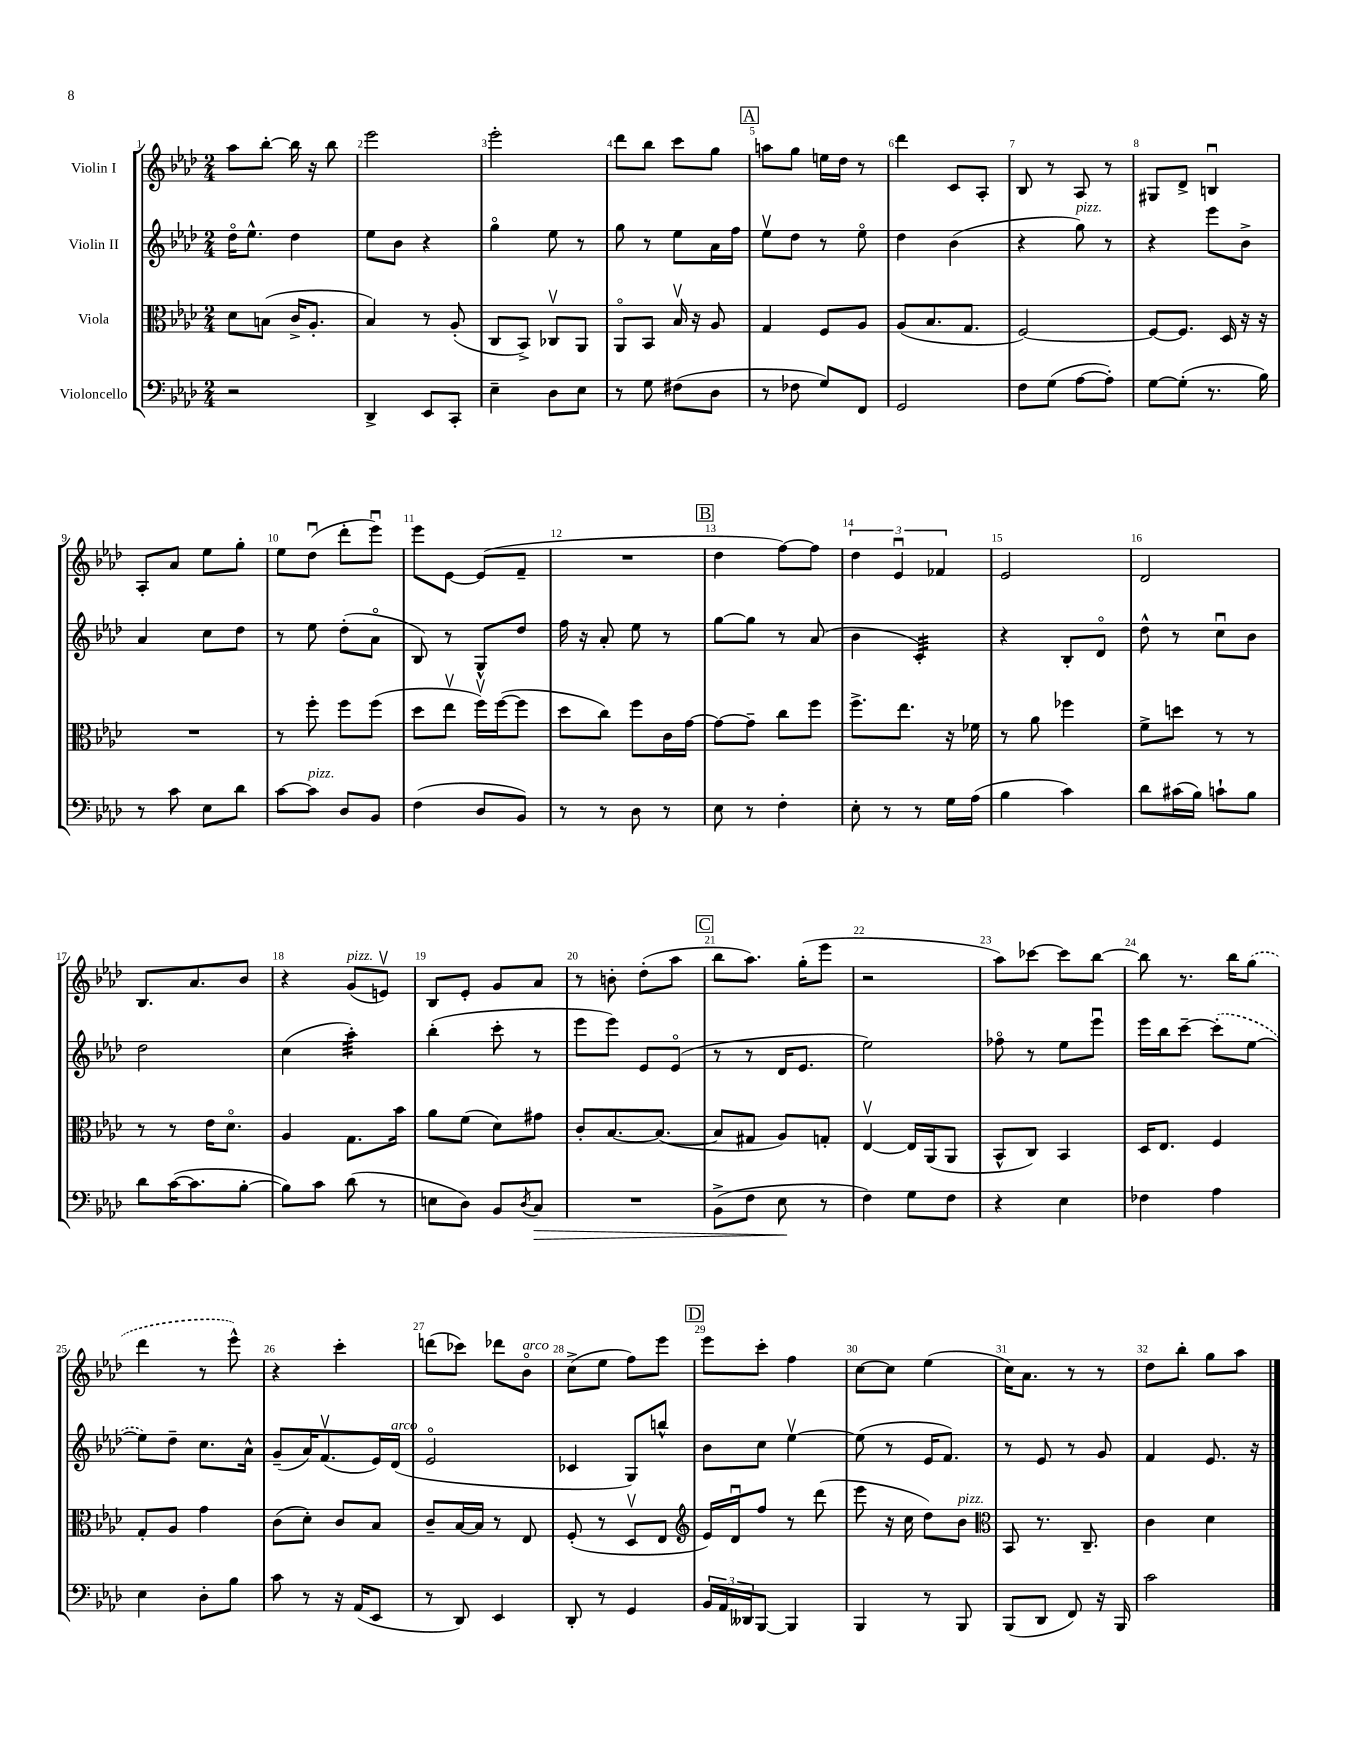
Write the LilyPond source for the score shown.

<<
\new StaffGroup <<
\new Staff = "s0" \with { instrumentName = "Violin I" } {
    \clef treble \key aes \major \numericTimeSignature \time 2/4
    aes''8 bes''8~-. bes''16 r16 bes''8 |
    ees'''2 |
    ees'''2-. |
    des'''8 bes''8 c'''8 g''8 |
    \mark \markup { \box "A" } a''8 g''8 e''16 des''16 r8 |
    des'''4 c'8 aes8-. |
    bes8 r8 aes8 r8 |
    gis8 des'8-> b4\downbow |
    aes8-. aes'8 ees''8 g''8-. |
    ees''8 des''8\downbow( des'''8-. ees'''8\downbow) |
    ees'''8 ees'8~ ees'8( f'8-- |
    R2 |
    \mark \markup { \box "B" } des''4 f''8~) f''8 |
    \tuplet 3/2 { des''4 ees'4\downbow fes'4 } |
    ees'2 |
    des'2 |
    bes8. aes'8. bes'8 |
    r4 g'8^\markup { \italic "pizz." }( e'8\upbow) |
    bes8 ees'8-. g'8 aes'8 |
    r8 b'8-. des''8-.( aes''8 |
    \mark \markup { \box "C" } bes''8 aes''8.) g''16-.( ees'''8 |
    r2 |
    aes''8) ces'''8~ ces'''8 bes''8~ |
    bes''8 r8. bes''16 \once \slurDashed g''8( |
    des'''4 r8 ees'''8-^) |
    r4 c'''4-. |
    d'''8( ces'''8) des'''8 bes'8\flageolet^\markup { \italic "arco" } |
    c''8->( ees''8 f''8) ees'''8 |
    \mark \markup { \box "D" } ees'''8 c'''8-. f''4 |
    c''8~ c''8 ees''4( |
    c''16) aes'8. r8 r8 |
    des''8 bes''8-. g''8 aes''8 \bar "|." |
}
\new Staff = "s1" \with { instrumentName = "Violin II" } {
    \clef treble \key aes \major \numericTimeSignature \time 2/4
    des''16\flageolet ees''8.-^ des''4 |
    ees''8 bes'8 r4 |
    g''4\flageolet ees''8 r8 |
    g''8 r8 ees''8 aes'16 f''16 |
    \mark \markup { \box "A" } ees''8\upbow des''8 r8 ees''8\flageolet |
    des''4 bes'4( |
    r4 g''8^\markup { \italic "pizz." }) r8 |
    r4 ees'''8 bes'8-> |
    aes'4 c''8 des''8 |
    r8 ees''8 des''8-.( aes'8\flageolet |
    bes8) r8 g8-^ des''8 |
    f''16 r16 aes'8-. ees''8 r8 |
    \mark \markup { \box "B" } g''8~ g''8 r8 aes'8( |
    bes'4 c'4:32-.) |
    r4 bes8-. des'8\flageolet |
    des''8-^ r8 c''8\downbow bes'8 |
    des''2 |
    c''4( aes''4:32-.) |
    bes''4-.( c'''8-. r8 |
    ees'''8 ees'''8) ees'8 ees'8\flageolet( |
    \mark \markup { \box "C" } r8 r8 des'16 ees'8. |
    ees''2) |
    fes''8\flageolet r8 ees''8 ees'''8\downbow |
    ees'''16 bes''16 c'''8~-- \once \slurDashed c'''8-.( ees''8~ |
    ees''8) des''8-- c''8. aes'16-^ |
    g'8--( aes'16) f'8.\upbow( ees'16) des'16^\markup { \italic "arco" }( |
    ees'2\flageolet |
    ces'4 g8) b''8-^ |
    \mark \markup { \box "D" } bes'8 c''8 ees''4~\upbow |
    ees''8( r8 ees'16 f'8.) |
    r8 ees'8 r8 g'8 |
    f'4 ees'8. r16 \bar "|." |
}
\new Staff = "s2" \with { instrumentName = "Viola" } {
    \clef alto \key aes \major \numericTimeSignature \time 2/4
    des'8 b8( c'16-> aes8.-. |
    bes4) r8 aes8-.( |
    c8 bes,8->) ces8\upbow aes,8 |
    aes,8\flageolet bes,8 bes16\upbow r16 aes8 |
    \mark \markup { \box "A" } g4 f8 aes8 |
    aes8( bes8. g8. |
    f2~) |
    f8~ f8. des16 r16 r16 |
    R2 |
    r8 f''8-. f''8 f''8( |
    des''8 ees''8\upbow f''16\upbow) f''16~( f''8 |
    des''8 c''8) f''8 c'16 g'16~ |
    \mark \markup { \box "B" } g'8~ g'8-- c''8 f''8 |
    f''8.-> ees''8. r16 fes'16 |
    r8 aes'8 fes''4 |
    f'8-> d''8 r8 r8 |
    r8 r8 ees'16 des'8.\flageolet |
    aes4 g8. bes'16 |
    aes'8 f'8( des'8) gis'8 |
    c'8-. bes8.~ bes8.~( |
    \mark \markup { \box "C" } bes8 gis8 aes8) g8-. |
    ees4~\upbow ees16 aes,16( aes,8 |
    bes,8-^ c8) bes,4 |
    des16 ees8. f4 |
    g8-. aes8 g'4 |
    c'8( des'8-.) c'8 bes8 |
    c'8-- bes16~ bes16 r8 ees8 |
    f8-.( r8 des8\upbow ees8 |
    \mark \markup { \box "D" } \clef treble ees'16) des'16\downbow f''8 r8 des'''8( |
    ees'''8 r16 c''16 des''8) bes'8^\markup { \italic "pizz." } |
    \clef alto bes,8 r8. c8.-- |
    c'4 des'4 \bar "|." |
}
\new Staff = "s3" \with { instrumentName = "Violoncello" } {
    \clef bass \key aes \major \numericTimeSignature \time 2/4
    r2 |
    des,4-> ees,8 c,8-. |
    ees4-- des8 ees8 |
    r8 g8 fis8( des8 |
    \mark \markup { \box "A" } r8 fes8 g8) f,8 |
    g,2 |
    f8 g8( aes8~ aes8-.) |
    g8~ g8-.( r8. bes16) |
    r8 c'8 ees8 des'8 |
    c'8~ c'8^\markup { \italic "pizz." } des8 bes,8 |
    f4( des8 bes,8) |
    r8 r8 des8 r8 |
    \mark \markup { \box "B" } ees8 r8 f4-. |
    ees8-. r8 r8 g16 aes16( |
    bes4 c'4) |
    des'8 cis'16( bes16) c'8-! bes8 |
    des'8 c'16~( c'8. bes8~-. |
    bes8) c'8 des'8( r8 |
    e8 des8) bes,8 \acciaccatura { des8 } c8\> |
    R2 |
    \mark \markup { \box "C" } bes,8->( f8 ees8\! r8 |
    f4) g8 f8 |
    r4 ees4 |
    fes4 aes4 |
    ees4 des8-. bes8 |
    c'8 r8 r16 aes,16( ees,8 |
    r8 des,8) ees,4 |
    des,8-. r8 g,4 |
    \mark \markup { \box "D" } \tuplet 3/2 { bes,16 aes,16 deses,16 } bes,,8~ bes,,4 |
    bes,,4 r8 bes,,8 |
    bes,,8( des,8 f,8) r16 bes,,16 |
    c'2 \bar "|." |
}
>>
>>
\layout { \context { \Score \override BarNumber.break-visibility = ##(#f #t #t) barNumberVisibility = #all-bar-numbers-visible } }
